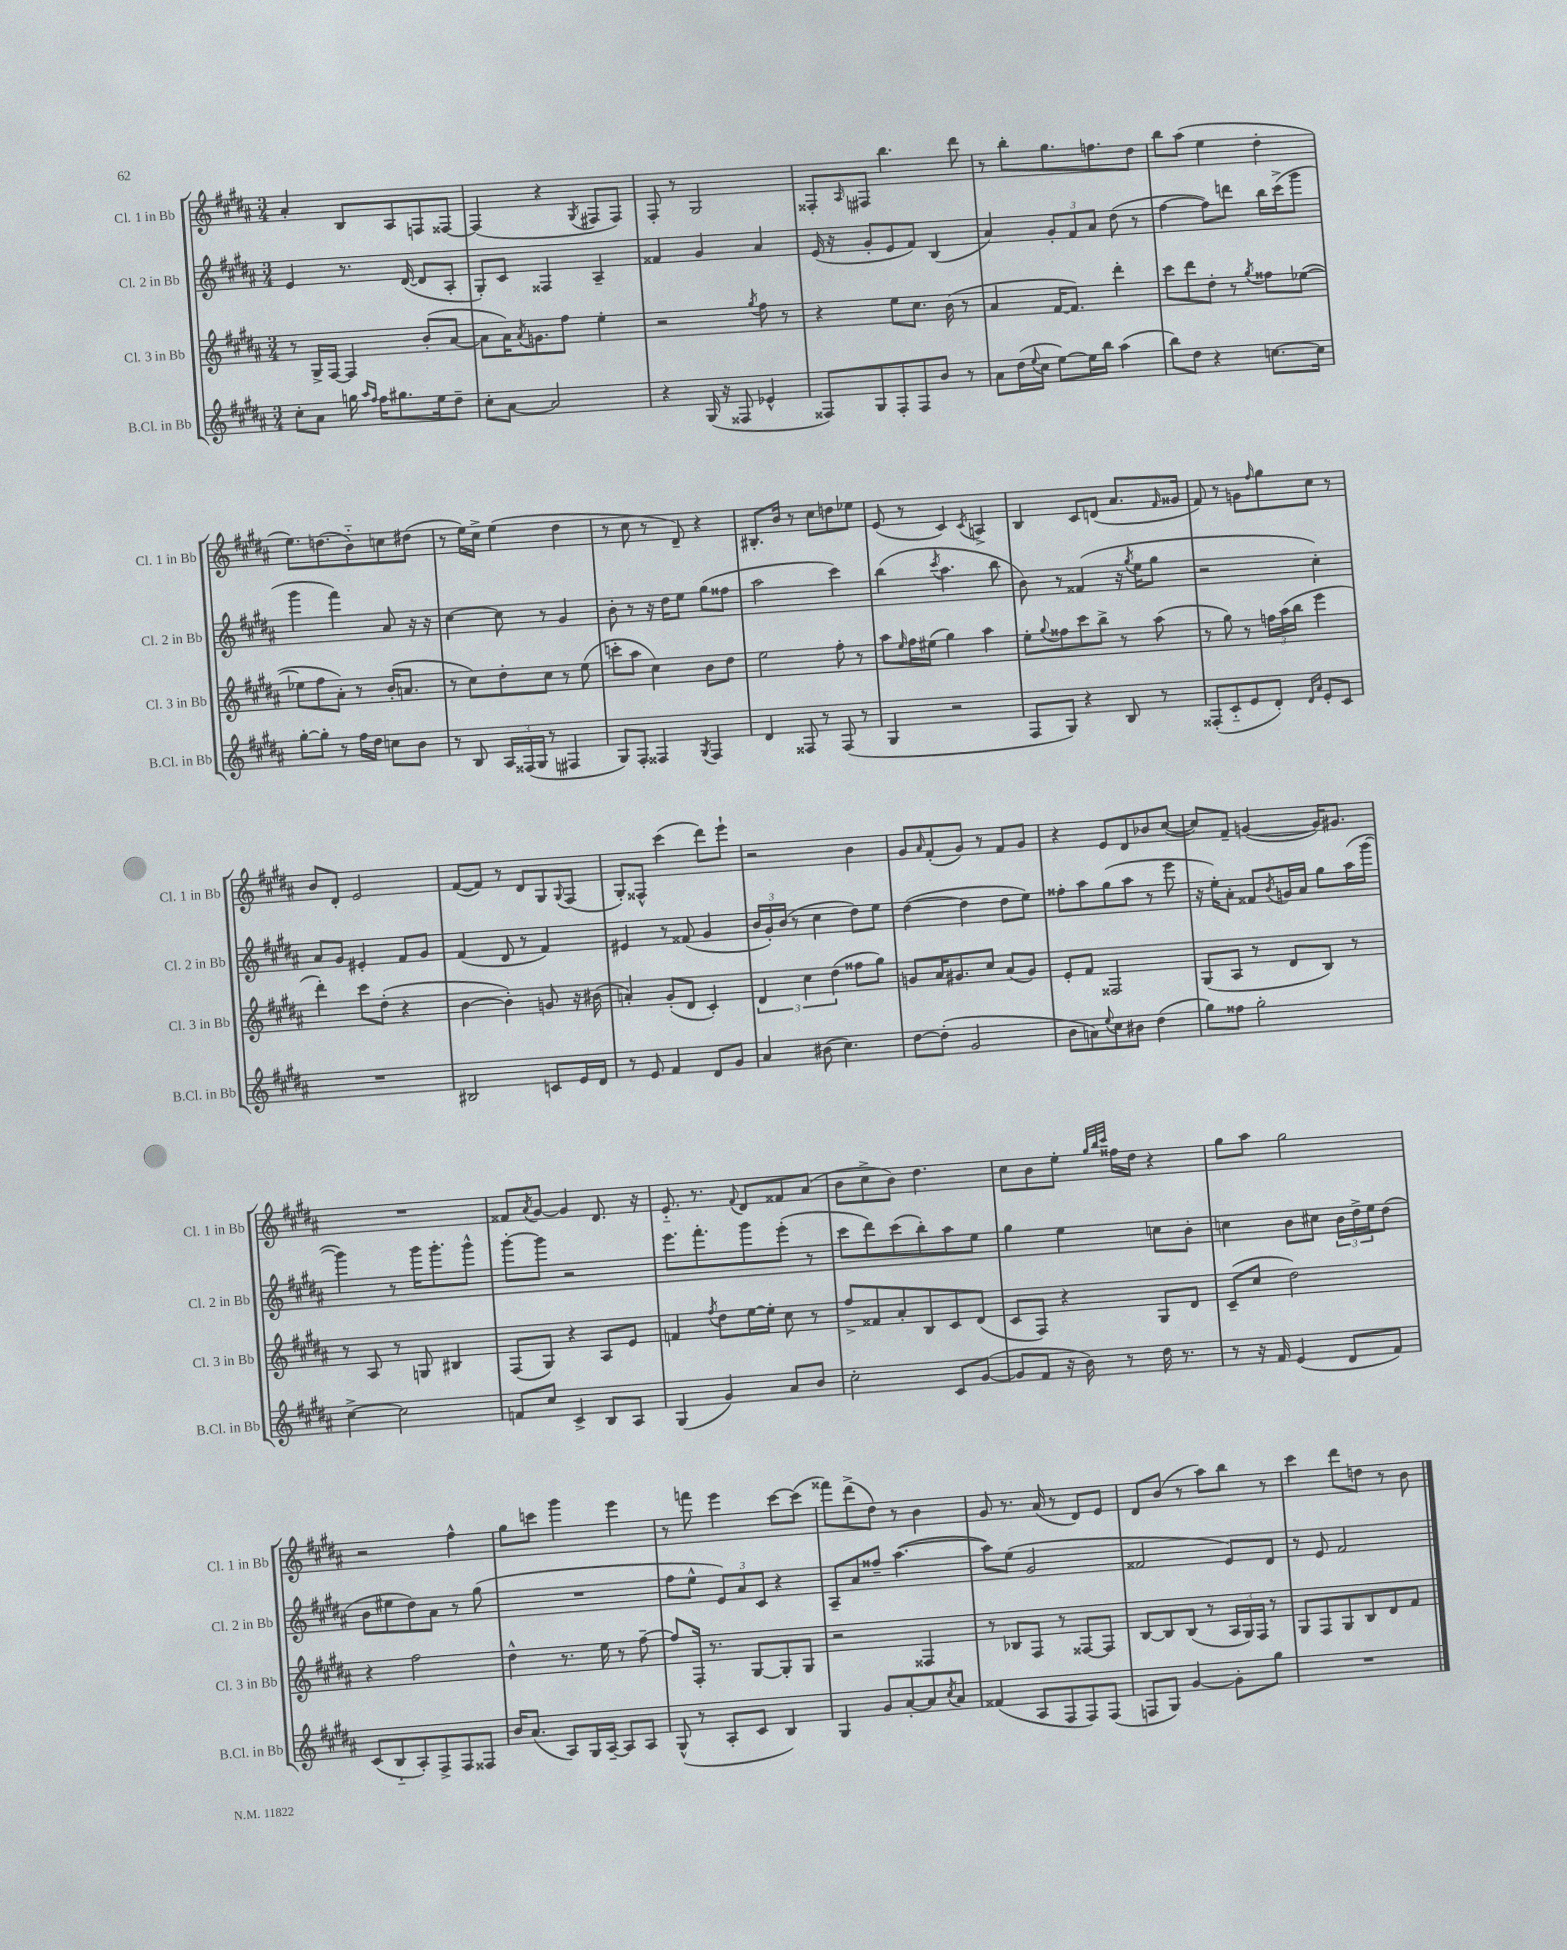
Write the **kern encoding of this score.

**kern	**kern	**kern	**kern
*part4	*part3	*part2	*part1
*staff4	*staff3	*staff2	*staff1
*I"B.Cl. in Bb	*I"Cl. 3 in Bb	*I"Cl. 2 in Bb	*I"Cl. 1 in Bb
*I'B.Cl. in Bb	*I'Cl. 3 in Bb	*I'Cl. 2 in Bb	*I'Cl. 1 in Bb
*clefG2	*clefG2	*clefG2	*clefG2
*k[f#c#g#d#a#]	*k[f#c#g#d#a#]	*k[f#c#g#d#a#]	*k[f#c#g#d#a#]
*M3/4	*M3/4	*M3/4	*M3/4
=13	=13	=13	=13
8cc#'\L	8r	4e/	4a#'/
8a#\J	16G#^/LL	.	.
.	[16F#/JJ	.	.
16ggn\	4F#/]	8.r	8B/L
16qqaa#/LL	.	.	.
16qqff#/JJ	.	.	.
16ff#\KL	.	.	.
8.gg#X\	.	.	8A#/
.	.	([16d#/	.
.	(8b'/L	8d#/L]	8Fn/
16ee\k	.	.	.
8dd#~\J	[8a#/J	8A#'/J	[8F##X/J
=14	=14	=14	=14
8cc#'\L	8a#\L]	8G#'/L)	(4F##/]
[8a#\J	16a#\K)	8c#/J	.
.	8qa#/	.	.
.	8.gn\	.	.
2a#/]	.	4F##X/	4r
.	8ff#\J	.	.
.	.	.	8qG#/
.	4ee'\	4A#~/	8F#X/L
.	.	.	8F#/J)
=15	=15	=15	=15
4r	2r	4f##X/	8F#'/
.	.	.	8r
(16G#/	.	4g#/	2G#/
16r	.	.	.
8F##X/	.	.	.
.	8qgg#/	.	.
4e-X^^/	8ff#\	4a#/	.
.	8r	.	.
=16	=16	=16	=16
8F##X/L)	4r	(16e/	8F##X'/L
.	.	16r	.
.	.	.	16qqA#/
8G#/	.	8g#'/L	8F#X/J
8F##'/	8ee\L	8e/	4.bb\
8F##/	8.cc#\J	8f#/J)	.
8b/J	.	(4B/	.
.	(16b\	.	.
8r	8r	.	8ddd#\
=17	=17	=17	=17
8a#\L	4a#/	4a#/)	8r
(16dd#\L	.	.	8bb'\L
8qqee/	.	.	.
16cc#\JJ	.	.	.
[8ee\L)	[16f#/KL	12g#'/L	8.gg#\
.	8.f#/J])	.	.
.	.	12f#/	.
16ee\L]	.	.	.
.	.	12a#/J	.
16bb\JJ	.	.	8.ffn\
(4aa#\	4ddd#'\	(8dd#\	.
.	.	8r	8dd#\J
=18	=18	=18	=18
8bb\L)	8ccc#\L	[4ff#\	8bb\L
8dd#\J	8ddd#\	.	(8aa#\J
4r	8dd#'\J	8ff#\L])	4ee\
.	8r	8dddn\J	.
.	8qgg#/	.	.
[8.ccn\L	8ff##X\L	16bb\LL	4dd#'\
.	.	(16ccc#^\J	.
.	([8ee-X\J	8ggg#\J	.
16cc\Jk]	.	.	.
!!LO:LB:g=z
=19	=19	=19	=19
[8gg#'\L	8ee-X\L]	4ggg#\	8.ee\L)
8gg#'\J]	8ff#\	.	.
.	.	.	(8.ddn\
8r	8a#'\J)	4fff#\)	.
16ff#\LL	8r	.	8b\)
16dd#\JJ	.	.	.
8ccn\L	(16b'/KL	8a#/	8ccn\
.	8.an/J	.	.
8b\J	.	16r	(8dd#X\J
.	.	16r	.
=20	=20	=20	=20
8r	8r	[4cc#\	8r
8B/	8cc#\L)	.	16ee\LL)
.	.	.	16cc#^\JJ
24A#/LL	8dd#'\	8cc#\]	(4ee\
(24F##X/	.	.	.
24G#/JJ	.	.	.
8r	8cc#\J	8r	.
4F#X/	8r	4g#/	4dd#\
.	(8ee\	.	.
=21	=21	=21	=21
8G#/L)	8cccn'\L	8b'\	8r
8F#'/J	8aa#\J	8r	8cc#\
4F##X/	4cc#\)	16r	8r
.	.	16dd#\KL	.
.	.	8ee\J	8d#~/)
8qG#/	.	.	.
4F##/	8b\L	(8gg#\L	4r
.	8dd#\J	8ff##X\J	.
=22	=22	=22	=22
4d#/	2ee\	2aa#\	8.B#X'/L
.	.	.	16b/Jk
8F##X/	.	.	8r
8r	.	.	8cc#\L
(8F##/	8ff#'\	4ccc#\)	8ddn\
8r	8r	.	8ee-X\J
=23	=23	=23	=23
4G#/	8aa#\L	(4bb\	(8e/
.	16qqee/	.	.
.	16ff#\L	.	8r
.	(16ee#X\JJ	.	.
.	.	8qccc#/	.
2r	4gg#\)	4.aa#\	4c#/)
.	.	.	8qc#/
.	4aa#\	.	4An^/
.	.	8bb\	.
=24	=24	=24	=24
8F#/L	8ee'\L	8b\)	4B/
.	8qqgg#/	.	.
8G#/J)	8ff##X\	8r	.
4r	8ccc#\	(4f##X/	8c#/L
.	8bb^\J	.	(8dn/J
8B/	8r	16r	8.a#/L
.	.	8qgg#/	.
.	.	16ee\KL	.
8r	(8aa#\	8gg#\J	.
.	.	.	16qqf#/
.	.	.	16g##X/Jk
=25	=25	=25	=25
(8F##X'/L	8r	2r	8f#/)
8c#/	8gg#\)	.	8r
8e/	8r	.	8gn\L
.	.	.	16qqff#/
8d#'/J)	24ffn\LL	.	8gg#\
.	(24aa#\	.	.
.	24bb\JJ	.	.
16qqd#/LL	.	.	.
16qqa#/JJ	.	.	.
8e'/L	4eee\	4cc#'\)	8cc#\J
8c#/J	.	.	8r
!!LO:LB:g=z
=26	=26	=26	=26
2.r	4ddd#'\)	8a#/L	8b/L
.	.	8g#/J	8d#'/J
.	8ccc#\L	4e#X'/	2e/
.	(8dd#'\J	.	.
.	4r	8f#/L	.
.	.	8g#/J	.
=27	=27	=27	=27
2B#X/	[4b\	(4f#/	([8f#/L
.	.	.	8f#/J])
.	4b'\])	8d#/	8r
.	.	8r	8d#/L
8cn/L	8gn/	4f#/)	8G#/
.	.	.	8qqG#/
16e/L	16r	.	(8F#/J
16d#/JJ	(16b#X\	.	.
=28	=28	=28	=28
8r	4an'/)	4e#X/	8G#'/L)
8e/	.	.	8F##X^^/J
4f#/	(8g#'/L	8r	(4ccc#\
.	8d#/J	(8f##X/	.
8d#/L	4c#'/)	4g#/	8ddd#\L)
8g#/J	.	.	8eee`\J
=29	=29	=29	=29
4a#/	6d#/	24b/LL	2r
.	.	24g#'/)	.
.	.	(24b/JJ	.
.	.	8r	.
.	6cc#\	.	.
(8b#X\	.	4cc#\	.
.	(6dd#\	.	.
4.cc#\)	.	.	.
.	8ff##X\L	8dd#\L)	4b\
.	8gg#\J)	8ee\J	.
=30	=30	=30	=30
[8dd#\L	8gn/L	([4dd#\	8g#/L
.	.	.	16qqa#/
(8dd#'\J]	16a#/K	.	(8f#'/
.	8.g#X/	.	.
2g#/	.	4dd#\]	8g#/J)
.	8cc#/J	.	8r
.	(8a#/L	8dd#\L	8f#/L
.	8g#/J)	8ee\J)	8g#/J
=31	=31	=31	=31
8b\L	8e'/L	8ff##X'\L	4r
8an\)	8f#/J	8aa#\	.
8qqee/	.	.	.
8cc#\	2F##X/	(8gg#\	8e/L
8b#X\J	.	8aa#\J	8d#/
(4dd#\	.	8r	8b-X/
.	.	8eee\	([8cc#/J
=32	=32	=32	=32
8gg#\L)	(8G#/L	16r	8cc#/L])
.	.	16ee'\KL)	.
8ff##X\J	8A#/J	8a#'\J	8f#~/J
2gg#'\	8r	8f##X/L	([4gn/
.	.	8qb/	.
.	8d#/L	16gn/L	.
.	.	16a#/JJ	.
.	8B/J)	8gg#\L	16g/KL])
.	.	.	8.g#X/J
.	8r	(16aa#\L	.
.	.	[16ggg#\JJ	.
!!LO:LB:g=z
=33	=33	=33	=33
[4cc#^\	8r	4ggg#\])	2.r
.	8A#/	.	.
2cc#\]	8r	8r	.
.	8Gn/	16ggg#\KL	.
.	.	8.ggg#'\	.
.	4B#X/	.	.
.	.	8ggg#^^\J	.
=34	=34	=34	=34
8fn/L	(8F#/L	[8ggg#'\L	8f##X/L
.	.	.	8qa#/
8cc#/J	8G#/J)	8ggg#\J]	[8g#/J
4c#^/	4r	2r	4g#/]
8B/L	8A#/L	.	8.d#/
8A#/J	8e/J	.	.
.	.	.	16r
=35	=35	=35	=35
(4G#/	4fn/	8.eee\L	8.e/
.	.	8.fff#'\	8.r
.	8qff#/	.	.
4g#/)	8dd#\L	.	.
.	.	.	8qqf#/
.	[16ee\L	8ggg#\	8d#/L
.	16ee'\JJ]	.	.
8a#/L	8cc#\	(8eee'\J	8f##X/
8b/J	8r	8r	(8a#/J
=36	=36	=36	=36
2cc#'\	8ff#^/L	8ccc#\L	8b\L
.	8f##X/	8ddd#\)	8cc#^\
.	8a#'/	(8ccc#\	8b\J)
.	8B/	8bb'\)	4.dd#\
8c#/L	8c#/	8aa#\	.
([8g#/J	(8d#/J	8ee\J	.
=37	=37	=37	=37
8g#/L]	8c#/L	4gg#\	8cc#\L
8f#/J	8F#/J)	.	8b\
16r	4r	4ee\	8ee'\J
16b\)	.	.	.
.	.	.	32qqgg#/LLL
.	.	.	32qqbb/
.	.	.	32qqccc#/JJJ
8r	.	.	16ff##X\LL
.	.	.	16dd#\JJ
16dd#\	8G#/L	8ccn\L	4r
8.r	.	.	.
.	8d#/J	8b'\J	.
=38	=38	=38	=38
8r	(8c#~/L	4ccn\	8gg#\L
16r	8cc#/J	.	8aa#\J
16f#/	.	.	.
(4e/	2dd#\)	8b\L	2gg#\
.	.	8cc#X\J	.
8d#/L	.	24b\LL	.
.	.	24dd#^\	.
.	.	24ee\J	.
8f#/J)	.	(8dd#\J	.
!!LO:LB:g=z
=39	=39	=39	=39
(8c#/L	4r	8b\L	2r
8B/	.	8ee#X\	.
8A#'/)	2ff#\	8dd#\)	.
8F#^/	.	8a#\J	.
8F#/	.	8r	4ff#^^\
8F##X/J	.	(8gg#\	.
=40	=40	=40	=40
16b/KL	4dd#^^\	2.r	8gg#\L
(8.a#/J	.	.	.
.	.	.	8cccn\J
8A#/L)	8.r	.	4ggg#\
16G#/L	.	.	.
[16A#~/JJ	16ee\	.	.
8A#/L]	8r	.	4eee\
8A#/J	[8ff#~\	.	.
=41	=41	=41	=41
(8G#^^/	8ff#/L]	8ff#\L	8r
8r	16F#'/Jk	8ee^^\J	8fffn\
.	8.r	.	.
8A#'/L	.	12e/L)	4eee\
.	.	12a#/	.
8c#/J	[8G#/L	.	.
.	.	12c#/J	.
4B/)	8G#'/]	4r	[8ccc#\L
.	8G#/J	.	(8ccc#\J]
=42	=42	=42	=42
4G#/	2r	8A#~/L	8fff##X\L)
.	.	8a#/	(8ddd#^\
8g#/L	.	8ff##X~/J	8dd#\J)
[8a#'/	.	([4.aa#\	8r
8a#/]	4F##X/	.	4b\
8qcc#/	.	.	.
8a#/J	.	.	.
=43	=43	=43	=43
(4f##X/	8r	8aa#\L])	8g#/
.	8B-X/L	(8ee\J	8.r
8A#/L	8F#/J	2g#/	.
.	.	.	(16a#/
8F#/	8r	.	8r
8F#/)	[8F##X/L	.	8d#/L)
(8F#/J	8F##/J]	.	8e/J
=44	=44	=44	=44
8Fn/L	[8B/L	2f##X/	8d#/L
8G#/J)	8B/]	.	(8b/J
[4g#/	(8B/J	.	8r
.	8r	.	8aa#\L)
8g#'\L]	24A#/LL	8e/L)	8bb\J
.	24G#/)	.	.
.	24F#/JJ	.	.
8gg#\J	8r	8d#/J	8r
=45	=45	=45	=45
2.r	8G#/L	8r	4ccc#\
.	8F#/	8e/	.
.	8G#/	2f#/	8ddd#\L
.	8B/	.	8ddn\J
.	8d#/	.	8r
.	8f#/J	.	8b\
==	==	==	==
*-	*-	*-	*-
